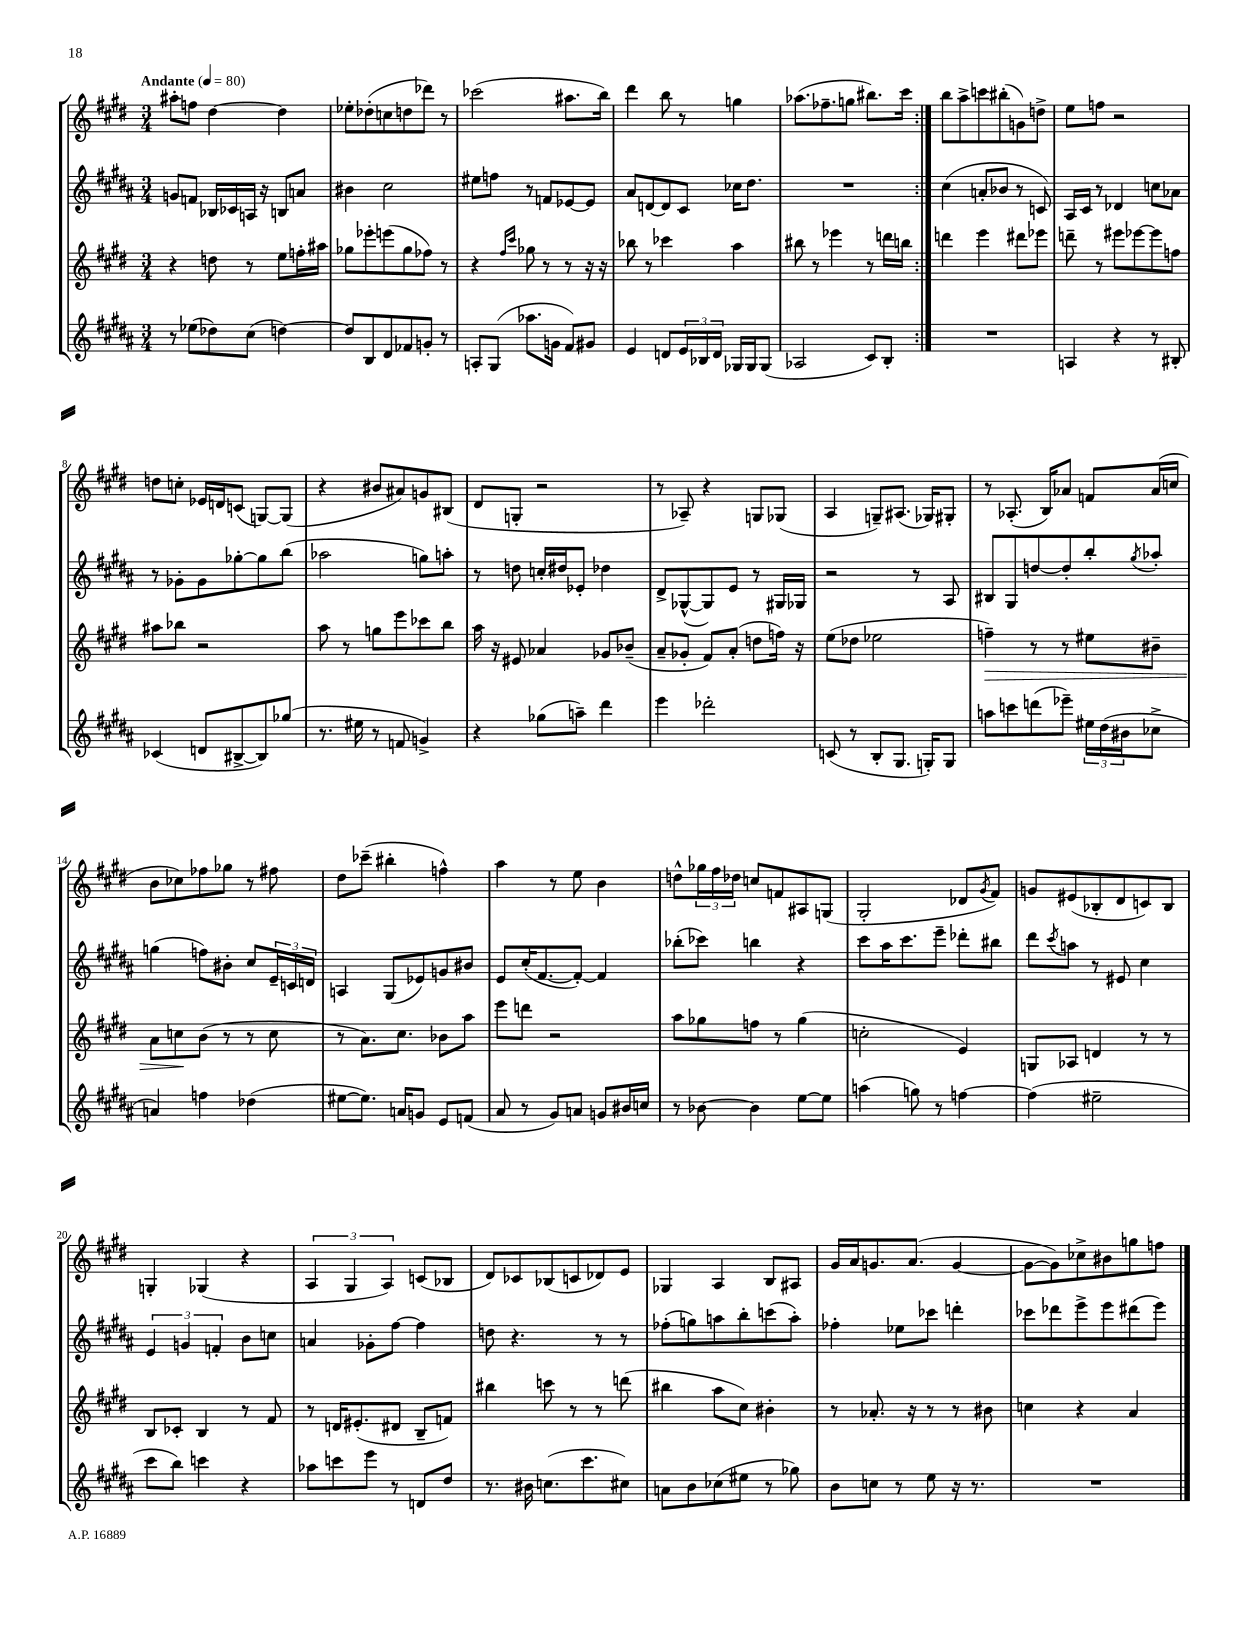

**kern	**kern	**kern	**kern
*staff4	*staff3	*staff2	*staff1
*clefG2	*clefG2	*clefG2	*clefG2
*k[f#c#g#d#a#]	*k[f#c#g#d#]	*k[f#c#g#d#a#]	*k[f#c#g#d#]
*M3/4	*M3/4	*M3/4	*M3/4
*MM80	*MM80	*MM80	*MM80
8r	4r	8g	8aa#'
(8ee-	.	8f	8ff
8dd-)	8dd	16B-	[4dd#
.	.	16c-	.
(8cc#	8r	16A	.
.	.	16r	.
[4dd)	8ee	8B	4dd#]
.	16ff'	8a	.
.	16aa#	.	.
=	=	=	=
8dd]	8gg-	4b#	8ee-'
8B	8eee-'	.	(8dd-'
8d#	(8eee	2cc#	8cc
8f-	8gg-	.	8dd
8g'	8ff-)	.	8ddd-)
8r	8r	.	8r
=	=	=	=
8A'	4r	8ee#	(2ccc-
(8G#	.	8ff	.
.	16qqff#	.	.
.	16qqccc#	.	.
8.aa-	8gg-	8r	.
.	8r	8f	.
16g	.	.	.
8f#)	8r	[8e-	8.aa#
8g#	16r	8e-]	.
.	16r	.	16bb)
=	=	=	=
4e	8bb-	8a#	4ddd#
.	8r	[8d	.
8d	4ccc-	8d]	8bb
24e	.	8c#	8r
24B-	.	.	.
24d	.	.	.
16G-	4aa	16cc-	4gg
16G-	.	8.dd#	.
(8G-	.	.	.
=	=	=	=
2A-	8bb#	2.r	(8.aa-
.	8r	.	.
.	.	.	8.ff-~
.	4eee-	.	.
.	.	.	8gg
8c#)	8r	.	8.bb#)
8B'	16ddd	.	.
.	16bb	.	16ccc#
=:|!	=:|!	=:|!	=:|!
2.r	4ddd	(4cc#	8bb
.	.	.	8aa^
.	4eee	8a'	8ccc
.	.	8b-	(8bb#'
.	8ddd#	8r	8g)
.	8eee-	8c)	8dd^
=	=	=	=
4A	8ddd~	16A#	8ee
.	.	16c#	.
.	8r	8r	8ff
4r	8eee#	4d-	2r
.	[8eee-	.	.
8r	8eee-]	8cc	.
8B#'	8ff	8a-	.
=	=	=	=
(4c-	8aa#	8r	8dd
.	8bb-	8g-'	8cc'
8d	2r	8g-	16e-
.	.	.	16d
[8B#^	.	[8gg-'	(8c
8B#])	.	8gg-]	[8G)
(8gg-	.	(8bb	(8G]
=	=	=	=
8.r	8aa	2aa-	4r
.	8r	.	.
16ee#	.	.	.
8r	8gg	.	8b#
8f	8eee	.	8a#)
4g^)	8ccc-	8gg)	8g
.	8bb	8aa'	(8B#
=	=	=	=
4r	16aa	8r	8d#
.	16r	.	.
.	8e#	8dd	8G'
(8gg-	4a-	16cc'	2r
.	.	16dd#	.
8aa~)	.	8e-'	.
4ddd#	8g-	4dd-	.
.	(8b-~	.	.
=	=	=	=
4eee	8a~	8d#^	8r
.	8g-'	([8G-^^	8A-~)
2ddd-'	8f#)	8G-])	4r
.	(8a'	8e	.
.	8dd	8r	8G
.	16ff)	16G#	(8G-
.	16r	16G-	.
=	=	=	=
(8c	(8ee	2r	4A
8r	8dd-	.	.
8B'	2ee-	.	8G~)
8.G#	.	.	(8.A#
.	.	8r	.
16G')	.	.	16G-)
8G	.	8A#	8G#'
=	=	=	=
8aa	4ff~)	8B#	8r
8ccc	.	8G#	(8.A-'
(8ddd	8r	[8dd	.
.	.	.	16B)
8eee-~)	8r	8dd']	8a-
24ee#	8ee#	8bb'	8f
(24dd#	.	.	.
24b#	.	.	.
.	.	8qgg#	.
8cc-^	8b#~	8aa-'	(16a-
.	.	.	16cc
=	=	=	=
4a)	8a	(4gg	8b
.	8cc	.	8cc-)
4ff	(8b	8ff)	8ff-
.	8r	8b#'	8gg-
(4dd-	8r	8cc#	8r
.	8cc	24e~	8ff#
.	.	24c	.
.	.	24d	.
=	=	=	=
[8ee#	8r	4A	8dd#
8.ee#])	8.a)	.	(8ccc-~
.	.	(8G#	4bb#'
16a	8.cc#	.	.
8g	.	8e-)	.
8e	8b-	8g	4ff^^)
(8f	8aa	8b#	.
=	=	=	=
8a#	8eee	8e	4aa
8r	8ddd	(16cc#'	.
.	.	[8.f#	.
8g#)	2r	.	8r
8a	.	8f#'_)	8ee
8g	.	4f#]	4b
16b#	.	.	.
16cc	.	.	.
=	=	=	=
8r	8aa	(8bb-'	8dd^^
[8b-	8gg-	8ccc-)	24gg-
.	.	.	24ff#
.	.	.	24dd-
4b-]	8ff	4bb	8cc
.	8r	.	8f
[8ee	(4gg-	4r	8A#
8ee]	.	.	(8G
=	=	=	=
(4aa	2cc'	8ccc#	2G#'
.	.	16aa#	.
.	.	8.ccc#	.
8gg)	.	.	.
8r	.	8eee~	.
[4ff	4e)	8ddd-'	8d-
.	.	.	8qg#
.	.	8bb#	8f#)
=	=	=	=
(4ff]	8G	8ddd#	8g
.	.	8qccc#	.
.	8A-	8aa	(8e#
2ee#~	4d	8r	8B-'
.	.	8e#	8d#
.	8r	4cc#	8c)
.	8r	.	8B-
=	=	=	=
8ccc#	8B	6e	4G'
8bb)	8c-'	.	.
.	.	6g	.
4ccc	4B	.	(4G-
.	.	6f'	.
4r	8r	8b	4r
.	8f#	8cc	.
=	=	=	=
8aa-	8r	4a	6A
8ccc	16d	.	.
.	.	.	6G#
.	(8.e#'	.	.
8eee	.	8g-'	.
.	.	.	6A)
8r	8d#	[8ff#	.
8d	8B~	4ff#]	(8c
8dd#	8f)	.	8B-
=	=	=	=
8.r	4bb#	8dd	8d#)
.	.	4.r	8c-
16b#	.	.	.
(8.cc	8ccc	.	(8B-
.	8r	.	8c
8.ccc#	.	.	.
.	8r	8r	8d-)
8cc#)	(8ddd	8r	8e
=	=	=	=
8a	4bb#	(8ff-'	4G-
8b	.	8gg)	.
(8cc-	8aa	8aa	4A
8ee#	8cc#)	8bb'	.
8r	4b#'	(8ccc	8B
8gg-)	.	8aa')	8A#
=	=	=	=
8b	8r	4ff-'	16g#
.	.	.	16a
8cc	8.a-'	.	8.g
8r	.	8ee-	.
.	16r	.	(8.a
8ee	8r	8ccc-	.
16r	8r	4ddd'	[4g
8.r	.	.	.
.	8b#	.	.
=	=	=	=
2.r	4cc	8ccc-	8g_
.	.	8ddd-	8g])
.	4r	8eee^	8cc-^
.	.	8eee	8b#
.	4a	(8ddd#	8gg
.	.	8eee)	8ff
==	==	==	==
*-	*-	*-	*-
